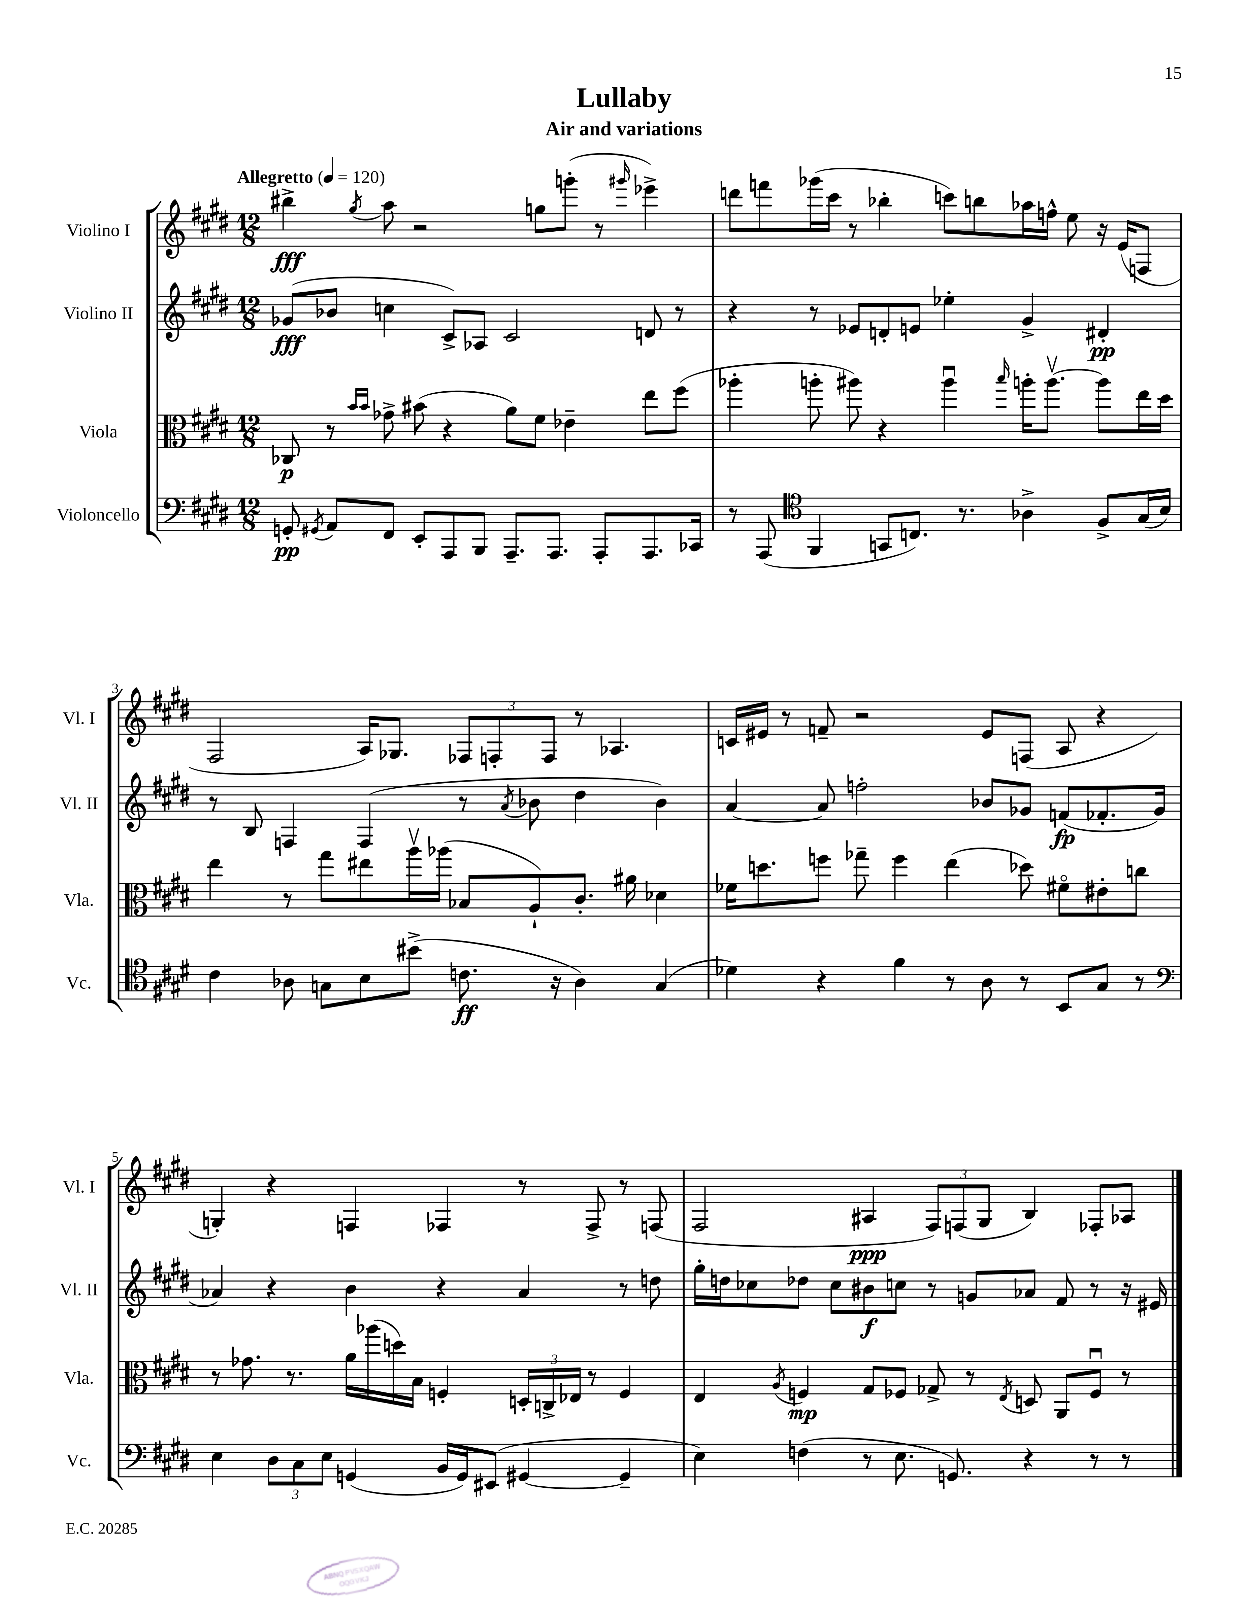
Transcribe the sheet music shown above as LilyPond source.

\header { title = "Lullaby" subtitle = "Air and variations" }
<<
\new StaffGroup <<
\new Staff = "s0" \with { instrumentName = "Violino I" shortInstrumentName = "Vl. I" } {
    \clef treble \key e \major \numericTimeSignature \time 12/8 \tempo "Allegretto" 4 = 120
    \autoBeamOff bis''4->\fff \acciaccatura { gis''8 } a''8 r2 g''8[ g'''8]-.( r8 \grace { gis'''16 } ees'''4->) |
    d'''8[ f'''8 ges'''16( cis'''16] r8 bes''4-. c'''8[) b''8 aes''16 f''16]-^ e''8 r16 e'16[( f8] |
    fis2 a16[) ges8.] \tuplet 3/2 { fes8[ f8-. f8] } r8 aes4. |
    c'16[ eis'16] r8 f'8-- r2 eis'8[ f8]( a8 r4 |
    g4-.) r4 f4 fes4 r8 fes8-> r8 f8( |
    fis2 ais4\ppp \tuplet 3/2 { fis8[) f8( gis8] } b4) fes8[-. aes8] \bar "|." |
}
\new Staff = "s1" \with { instrumentName = "Violino II" shortInstrumentName = "Vl. II" } {
    \clef treble \key e \major \numericTimeSignature \time 12/8
    \autoBeamOff ges'8[\fff( bes'8] c''4 cis'8[->) aes8] cis'2 d'8 r8 |
    r4 r8 ees'8[ d'8-. e'8] ees''4-. gis'4-> dis'4-.\pp |
    r8 b8 f4 f4( r8 \acciaccatura { a'8 } bes'8 dis''4 bes'4) |
    a'4~ a'8 f''2-. bes'8[ ges'8] f'8[\fp( fes'8.-. ges'16] |
    aes'4) r4 b'4 r4 aes'4 r8 d''8 |
    gis''16[-. d''16 ces''8 des''8] ces''8[ bis'8\f c''8] r8 g'8[ aes'8] fis'8 r8 r16 eis'16 \bar "|." |
}
\new Staff = "s2" \with { instrumentName = "Viola" shortInstrumentName = "Vla." } {
    \clef alto \key e \major \numericTimeSignature \time 12/8
    \autoBeamOff ces8\p r8 \grace { b'16[ b'16] } ges'8-> bis'8( r4 a'8[) fis'8] ees'4-- e''8[ fis''8]( |
    aes''4-. a''8-. ais''8) r4 ais''4\downbow \grace { b''16 } a''16[-. a''8.]~\upbow a''8[ e''16 dis''16] |
    e''4 r8 gis''8[ eis''8 a''16\upbow aes''16]( bes8[ a8-!) cis'8.]-. ais'16 des'4 |
    fes'16[ d''8. f''8] ges''8-- f''4 e''4( des''8) fis'8[\flageolet eis'8-. c''8] |
    r8 ges'8. r8. a'16[ aes''16( d''16) b16] f4-. \tuplet 3/2 { d16[-. c16-> ees16] } r8 f4 |
    e4 \acciaccatura { a8 } f4\mp gis8[ fes8] ges8-> r8 \acciaccatura { e8 } d8 a,8[ fes8]\downbow r8 \bar "|." |
}
\new Staff = "s3" \with { instrumentName = "Violoncello" shortInstrumentName = "Vc." } {
    \clef bass \key e \major \numericTimeSignature \time 12/8
    \autoBeamOff g,8-.\pp \acciaccatura { gis,8 } a,8[ fis,8] e,8[-. a,,8 b,,8] a,,8.[-- a,,8.] a,,8[-. a,,8. ces,16] |
    r8 a,,8( \clef tenor fis,4 g,8[ c8.]) r8. aes4-> fis8[-> gis16( b16]) |
    cis'4 aes8 g8[ b8 bis'8]->( c'8.\ff r16 aes4) g4( |
    des'4) r4 fis'4 r8 a8 r8 b,8[ gis8] r8 |
    \clef bass e4 \tuplet 3/2 { dis8[ cis8 e8] } g,4( b,16[ g,16) eis,8]( gis,4~ gis,4-- |
    e4) f4( r8 e8. g,8.) r4 r8 r8 \bar "|." |
}
>>
>>
